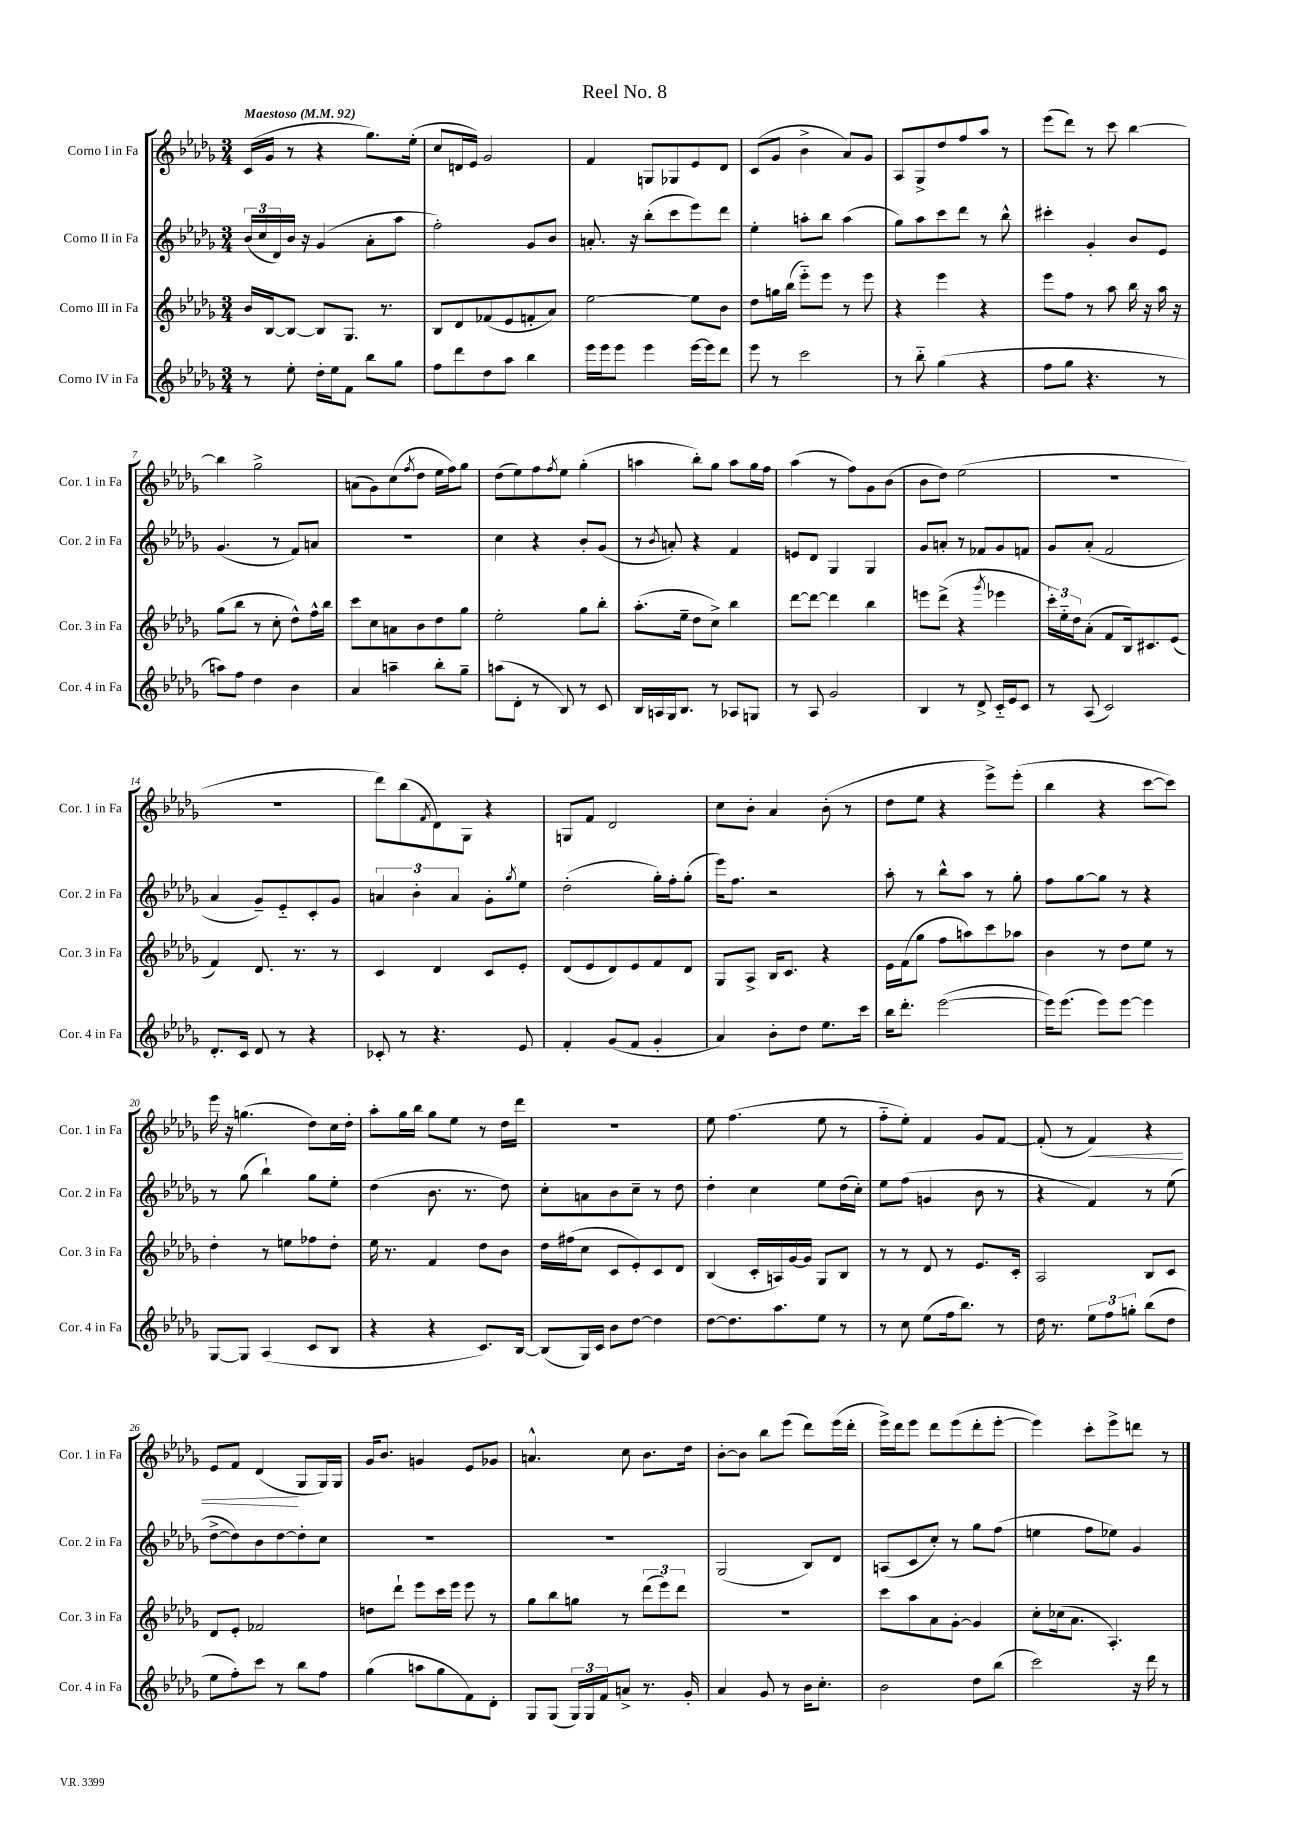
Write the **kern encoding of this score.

**kern	**kern	**kern	**kern
*staff4	*staff3	*staff2	*staff1
*clefG2	*clefG2	*clefG2	*clefG2
*k[b-e-a-d-g-]	*k[b-e-a-d-g-]	*k[b-e-a-d-g-]	*k[b-e-a-d-g-]
*M3/4	*M3/4	*M3/4	*M3/4
*MM92	*MM92	*MM92	*MM92
8r	16b-/LL	(24b-/LL	(16c/LL
.	.	24cc/	.
.	[16B-/J	.	16g-/JJ
.	.	24d-/)	.
8ee-'\	8B-/_J	16b-/JJ	8r
.	.	16r	.
16dd-'\LL	8B-/]L	(4g-/	4r
16ee-\J	.	.	.
8f\J	8.G-/J	.	.
8bb-\L	.	8a-'\L	8.gg-\L)
.	8.r	.	.
8gg-\J	.	8aa-\J	.
.	.	.	(16ee-'\Jk
=	=	=	=
8ff\L	8B-/L	2ff'\)	8cc/L
8ddd-\	8d-/	.	16d/L
.	.	.	16e-/JJ)
8dd-\	(8f-/	.	2g-/
8aa-\J	8e-/	.	.
4bb-\	8f'/	8g-/L	.
.	8a-/J)	8b-/J	.
=	=	=	=
16eee-\LL	[2ee-\	8.a'/	4f/
16eee-\J	.	.	.
8eee-\J	.	.	.
.	.	16r	.
4eee-\	.	(8bb-'\L	8G/L
.	.	8ccc\	8G-/
[16eee-\LL	8ee-\]L	8eee-\)	8e-/
16eee-\]J	.	.	.
8ddd-\J	8b-\J	8ddd-\J	8d-/J
=	=	=	=
8eee-\	8dd-\L	4ee-'\	(8c/L
8r	16gg\L	.	8g-/J
.	(16bb-\JJ	.	.
2ccc\	8eee-'~\L)	8aa'\L	4b-^\
.	8eee-\J	8bb-\J	.
.	8r	(4aa\	8a-/L)
.	8eee-\	.	8g-/J
=	=	=	=
8r	4r	8gg-\L)	8A-/L
8bb-'~\	.	8aa-\	8G-^/
(4gg-\	4eee-\	8ccc\	8dd-/
.	.	8ddd-\J	8ff/
4r	4r	8r	8aa-/J
.	.	8bb-^^\	8r
=	=	=	=
8ff\L	8eee-\L	4ccc#'\	(8eee-\L
8gg-\J	8ff\J	.	8ddd-\J)
4.r	8r	4g-'/	8r
.	8aa-\	.	8ccc\
.	16bb-\	8b-/L	[4bb-\
.	16r	.	.
8r	16aa-\	8e-/J	.
.	16r	.	.
=	=	=	=
8aa\L)	(8gg-\L	(4.g-/	4bb-\]
8ff\J	8bb-\J	.	.
4dd-\	8r	.	2gg-^\
.	8cc'\	8r	.
4b-\	8dd-^^\L)	8f/L)	.
.	16ff^^\L	8a/J	.
.	16bb-\JJ	.	.
=	=	=	=
4a-/	8ccc\L	2.r	(8a\L
.	8cc\	.	8g-\)
4aa~\	8a\	.	(8cc\
.	.	.	8qff/
.	8b-\	.	8dd-\J
8bb-'\L	8dd-\	.	16ee-\LL
.	.	.	16ff\J)
8gg-~\J	8gg-\J	.	8gg-\J
=	=	=	=
(8aa\L	2ee-'\	4cc\	(8dd-\L
8d-'\J	.	.	8ee-\)
8r	.	4r	8ff\
.	.	.	8qff/
8B-/)	.	.	8ee-\J
8r	8gg-\L	8b-'/L	(4gg-'\
8c/	8bb-'\J	(8g-/J	.
=	=	=	=
16B-/LL	(8.aa-'\L	8r	4aa\
16A/	.	.	.
.	.	8qb-/	.
16G-/J	.	8a'/)	.
8.B-/J	16ee-~\Jk	.	.
.	8dd-\L	4r	8bb-'\L)
8r	8cc^\J)	.	8gg-\J
8A-/L	4bb-\	4f/	8aa\L
8G/J	.	.	16gg-\L
.	.	.	16ff\JJ
=	=	=	=
8r	[8ddd-\L	8e/L	(4aa-\
8A-/	8ddd-\_J	8d-/J	.
2g-/	4ddd-\]	4G-/	8r
.	.	.	8ff\L)
.	4bb-\	4G-/	8g-\
.	.	.	(8b-\J
=	=	=	=
4B-/	8eee\L	8g-/L	8b-\L
.	(8ddd-^\J	8a'/J	8dd-\J)
8r	4r	8r	(2ee-\
8d-^/	.	8f-/L	.
.	8qggg-/	.	.
16c'~/LL	4eee-\	8g-/	.
16e-/J	.	.	.
8c/J	.	8f/J	.
=	=	=	=
8r	24ccc'\LL)	8g-/L	2.r
.	24ee-'~\	.	.
.	24dd-\J	.	.
(8A-/	(8a-'\J	(8a-'/J	.
2c/)	8f/L	2f/	.
.	16B-/k)	.	.
.	8.c#/	.	.
.	(8e-/J	.	.
=	=	=	=
8.d-'/L	4f/)	4a-/	2.r
16c/Jk	.	.	.
8d-/	8.d-/	8g-~/L)	.
8r	.	8e-'~/	.
.	8.r	.	.
4r	.	8c'/	.
.	8r	8g-/J	.
=	=	=	=
8c-'/	4c/	6a/	8ddd-\L)
8r	.	.	(8bb-\
.	.	6b-'\	.
.	.	.	8qf/
4.r	4d-/	.	8d-\)
.	.	6a/	.
.	.	.	8G-\J
.	8c/L	8g-'\L	4r
.	.	8qgg-/	.
8e-/	8e-'/J	8ee-\J	.
=	=	=	=
4f'/	(8d-/L	(2dd-'\	8G/L
.	8e-/	.	8f/J
(8g-/L	8d-/)	.	2d-/
8f/J	8e-/	.	.
4g-'/	8f/	16gg-'\LL)	.
.	.	16ff'\J	.
.	8d-/J	(8gg-'\J	.
=	=	=	=
4a-/)	8G-/L	16eee-\LK)	8cc\L
.	.	8.ff\J	.
.	8A-^/J	.	8b-'\J
8b-'\L	16B-/LK	2r	4a-/
.	8.c/J	.	.
8dd-\J	.	.	.
8.ee-\L	4r	.	(8b-'\
.	.	.	8r
16ccc\Jk	.	.	.
=	=	=	=
16bb-\LK	16e-\LL	8aa-'\	8dd-\L
8.ddd-'\J	(16f\J	.	.
.	8gg-\J	8r	8ee-\J
([2eee-\	8ff\L	8bb-^^\L	4r
.	8aa\)	8aa-\J	.
.	8ccc\	8r	8eee-^\L)
.	8aa-\J	8gg-'\	(8eee-'\J
=	=	=	=
16eee-\]LK)	4b-\	8ff\L	4bb-\
(8.eee-\J	.	.	.
.	.	[8gg-\	.
8eee-\L)	8r	8gg-\]J	4r
[8eee-\J	8dd-\L	8r	.
4eee-\]	8ee-\J	4r	[8ccc\L
.	8r	.	8ccc\]J)
=	=	=	=
[8G-/L	4dd-'\	8r	16eee-\
.	.	.	16r
8G-/]J	.	(8gg-\	(4.gg\
(4A-/	8r	4bb-`\)	.
.	8ee\L	.	.
8c/L	8ff-\	8gg-\L	8dd-\L)
8B-/J	8dd-'\J	8ee-'\J	16cc\L
.	.	.	16dd-'\JJ
=	=	=	=
4r	16ee-\	(4dd-\	8aa-'\L
.	8.r	.	.
.	.	.	16gg-\L
.	.	.	16bb-\JJ
4r	4f/	8.b-\	8gg-\L
.	.	.	8ee-\J
.	.	8.r	.
8.c/L)	8dd-\L	.	8r
.	8b-\J	8dd-\)	16dd-\LL
[16B-/Jk	.	.	16ddd-\JJ
=	=	=	=
(8B-/]L	16dd-\LL	8cc'\L	2.r
.	(16ff#\J	.	.
16G-/L)	8cc\J	8a\	.
16c/JJ	.	.	.
8b-\L	8c/L	8b-\	.
[8dd-\J	8e-'/)	8cc~\J	.
4dd-\]	8c/	8r	.
.	8d-/J	8dd-\	.
=	=	=	=
[8dd-\L	(4B-/	4dd-'\	8ee-\
8.dd-\]	.	.	(4.ff\
.	16c'/LL	4cc\	.
8.aa-\	16A/)	.	.
.	[16g-/	.	.
.	16g-/]JJ	.	.
8ee-\J	8G-/L	8ee-\L	8ee-\
8r	8B-/J	(16dd-\L	8r
.	.	16cc'\JJ)	.
=	=	=	=
8r	8r	8ee-\L	8ff'~\L
8cc\	8r	(8ff\J	8ee-'\J)
(8ee-\L	8d-/	4g/	4f/
16ff\k	8r	.	.
8.bb-\J)	.	.	.
.	8.e-/L	8b-\	8g-/L
8r	.	8r	[8f/J
.	16c'/Jk	.	.
=	=	=	=
16dd-\	2A-/	4r	(8f'/]
8.r	.	.	.
.	.	.	8r
12ee-\L	.	4f/)	4f/)
12ff\	.	.	.
12gg'\J	.	.	.
(8bb-\L	8B-/L	8r	4r
8dd-\J	8c/J	(8ee-\	.
=	=	=	=
8ee-\L	8d-/L	[8dd-^\L	8e-/L
8ff'\)	8e-'/J	8dd-\])	8f/J
8ccc\J	2f-/	8b-\	(4d-/
8r	.	[8dd-\	.
8bb-\L	.	8dd-'\]	8G-/L
8ff\J	.	8cc\J	16G-/L)
.	.	.	16G-/JJ
=	=	=	=
(4gg-\	8dd\L	2.r	16g-/LK
.	.	.	8.b-/J
.	8ddd-`\J	.	.
8aa\L	8eee-\L	.	4g/
8gg-\	16ccc\L	.	.
.	16eee-\JJ	.	.
8f\)	8eee-\	.	8e-/L
8d-'\J	8r	.	8g-/J
=	=	=	=
8G-/L	8gg-\L	2.r	4.a^^/
(8G-/J	8bb-\	.	.
24G-/LL)	8gg\J	.	.
24G-/	.	.	.
24f/J	.	.	.
8a^/J	8r	.	8cc\
8.r	(12ddd-\L	.	8.b-\L
.	12eee-\)	.	.
.	12ddd-\J	.	.
16g-'/	.	.	16dd-\Jk
=	=	=	=
4a-/	2.r	(2G-/	[8b-'\L
.	.	.	8b-\]J
8g-/	.	.	8bb-\L
8r	.	.	(8eee-\J
16b-\LK	.	8B-/L)	8ddd-\L)
8.cc'\J	.	.	.
.	.	8d-/J	(16eee-\L
.	.	.	16ddd-'\JJ
=	=	=	=
2b-\	8ccc\L	(8A/L	16eee-^\LL)
.	.	.	16ddd-\J
.	8aa-\	8c/	8eee-\J
.	8a-\	8cc'/J)	8ddd-\L
.	[8g-'\J	8r	(8eee-\
8dd-\L	4g-/]	8gg-\L	8ddd-'\
(8bb-\J	.	(8ff\J	[8eee-'\J
=	=	=	=
2ccc\)	8cc'\L	4ee\	4eee-\])
.	(16cc-\k	.	.
.	8.a-\J	.	.
.	.	8ff\L	8ccc'\L
.	4.A-'/)	8ee-\J)	8eee-^\
16r	.	4g-/	8ddd\J
16ddd-\	.	.	.
8r	.	.	8r
==	==	==	==
*-	*-	*-	*-
